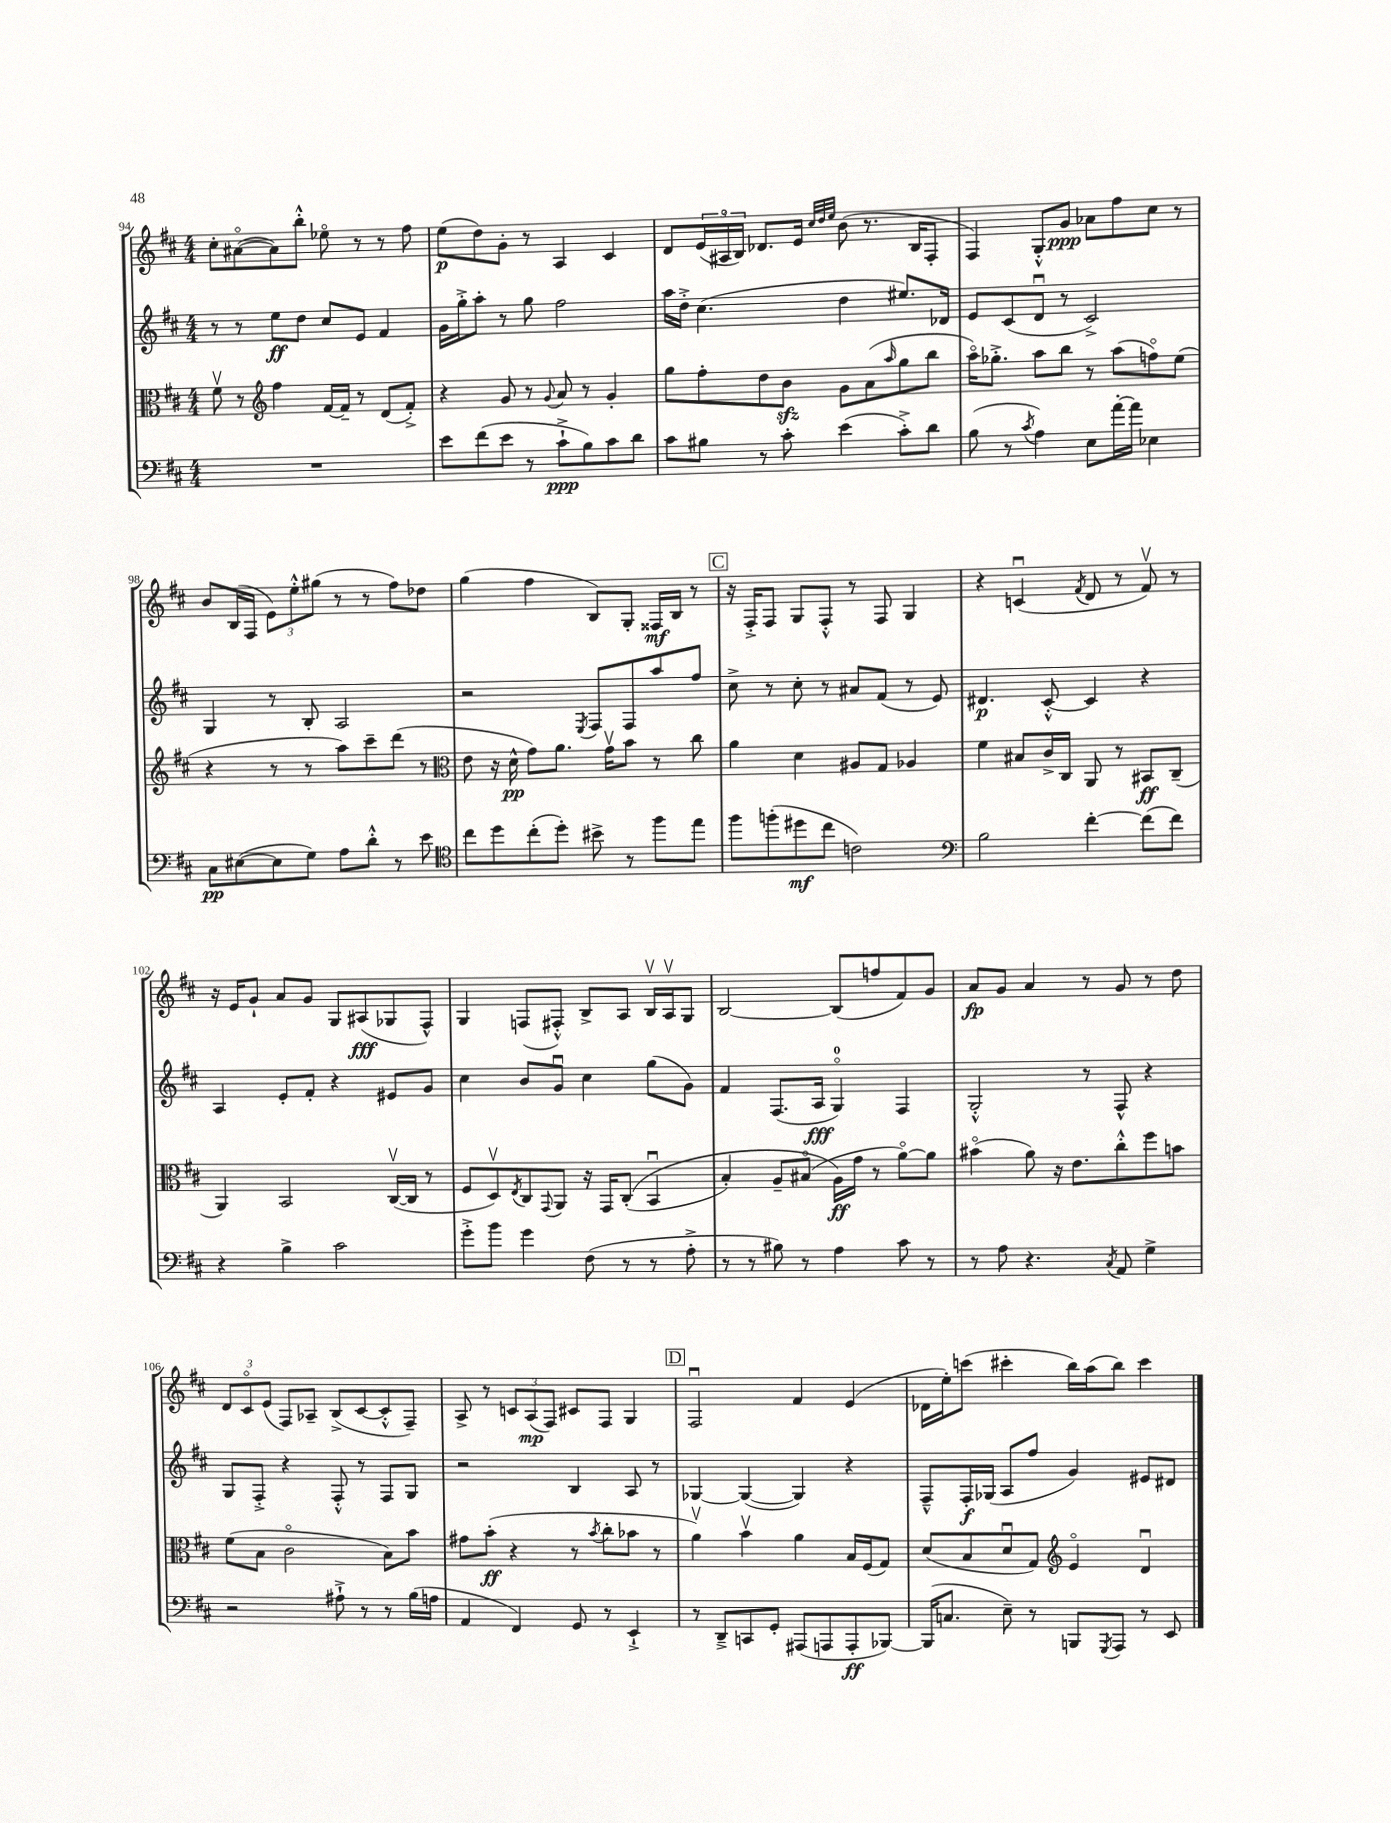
<<
\new StaffGroup <<
\new Staff = "s0" {
    \clef treble \key d \major \numericTimeSignature \time 4/4
    cis''8-. ais'8~\flageolet( ais'8) b''8-.-^ ees''8\flageolet r8 r8 fis''8 |
    e''8\p( d''8) g'8-. r8 a4 cis'4 |
    d'8 \tuplet 3/2 { e'16( ais16\flageolet b16) } des'8. e'16 \grace { cis''32 d''32 e''32 } b'8( r8. b16 fis8-. |
    fis4) g8-.-^ g'8\ppp aes'8 fis''8 cis''8 r8 |
    b'8 b16( fis16 \tuplet 3/2 { e'8) e''8-.-^ gis''8( } r8 r8 fis''8) des''8 |
    g''4( fis''4 b8) g8-. fisis16\mf b16 r8 |
    \mark \markup { \box "C" } r16 fis16-.-> fis8 g8 fis8-.-^ r8 fis8 g4 |
    r4 c'4\downbow( \acciaccatura { fis'8 } d'8 r8 fis'8\upbow) r8 |
    r16 e'16 g'8-! a'8 g'8 g8 ais8\fff( ges8 fis8-^) |
    g4 f8( fis8-.-^) b8-> a8 b16\upbow a16\upbow g8 |
    b2~ b8( f''8 fis'8) g'8 |
    a'8\fp g'8 a'4 r8 g'8 r8 d''8 |
    \tuplet 3/2 { d'8 cis'8\flageolet e'8( } fis8) aes8-- b8->( cis'8~ cis'8-.-^ fis8--) |
    a8-> r8 \tuplet 3/2 { c'8 a8\mp( fis8) } cis'8 fis8 g4 |
    \mark \markup { \box "D" } fis2\downbow fis'4 e'4( |
    des'16 e''16-.) c'''8( cis'''4-. b''16) a''16( b''8) cis'''4 \bar "|." |
}
\new Staff = "s1" {
    \clef treble \key d \major \numericTimeSignature \time 4/4
    r8 r8 e''8\ff d''8 cis''8 e'8 fis'4 |
    g'16 g''16-.-> a''8-. r8 g''8 fis''2 |
    a''16 d''16-.-> cis''4.( d''4 eis''8.) des'16 |
    e'8 cis'8( d'8\downbow r8 cis'2->) |
    g4 r8 b8-. a2 |
    r2 \acciaccatura { e8 } fis8 fis8 a''8 fis''8 |
    \mark \markup { \box "C" } cis''8-> r8 cis''8-. r8 ais'8 fis'8( r8 e'8) |
    dis'4.\p cis'8~-.-^ cis'4 r4 |
    a4 e'8-. fis'8-. r4 eis'8 g'8 |
    cis''4 b'8 g'8\downbow cis''4 g''8( g'8) |
    fis'4 fis8.( a16\fff g4-0\flageolet) fis4 |
    g2-.-^ r8 fis8-^ r4 |
    g8 fis8-.-> r4 fis8-.-^ r8 fis8 g8 |
    r2 b4 a8 r8 |
    \mark \markup { \box "D" } ges4~ ges4~( ges4) r4 |
    fis8---^ fis16-.\f ges16( a8 fis''8 g'4) eis'8 dis'8 \bar "|." |
}
\new Staff = "s2" {
    \clef alto \key d \major \numericTimeSignature \time 4/4
    fis'8\upbow r8 \clef treble fis''4 fis'16~ fis'16-- r8 d'8( fis'8-.->) |
    r4 g'8 r8 \appoggiatura { g'8 } a'8 r8 g'4-. |
    g''8 fis''8-. d''8 b'8\sfz g'8 a'8( \grace { a''16 } g''8 b''8 |
    a''16\flageolet) ges''8.-.-> a''8 b''8 r8 a''8( f''8\flageolet) e''8( |
    r4 r8 r8 a''8) cis'''8-- d'''8( r8 |
    \clef alto e'8 r16 d'16-^\pp g'8) a'8. g'16\upbow b'8 r8 cis''8 |
    \mark \markup { \box "C" } a'4 d'4 ais8 g8 aes4 |
    fis'4 bis8 cis'16-> cis16 a,8 r8 bis,8\ff cis8--( |
    a,4) b,2 cis16~\upbow( cis16 r8 |
    fis8 d8\upbow) \acciaccatura { e8 } cis8 \appoggiatura { g,8 } a,8 r16 g,16 cis8-.(\( b,4\downbow |
    b4-.) a8-- bis8\flageolet( a16\ff\) g'16 r8 a'8~\flageolet) a'8 |
    bis'4\flageolet( a'8) r16 e'8. cis''8-.-^ fis''8 b'8 |
    fis'8( b8 cis'2\flageolet b8) b'8 |
    gis'8 b'8-.\ff( r4 r8 \acciaccatura { b'8 } cis''8-. bes'8 r8 |
    \mark \markup { \box "D" } a'4\upbow) b'4\upbow a'4 b16 fis16( g8) |
    d'8( b8 d'8\downbow g8) \clef treble e'4\flageolet d'4\downbow \bar "|." |
}
\new Staff = "s3" {
    \clef bass \key d \major \numericTimeSignature \time 4/4
    R1 |
    e'8 fis'8( e'8 r8 cis'8-!->\ppp b8) cis'8 d'8 |
    cis'8 bis8 r8 cis'8-. e'4( cis'8-.->) d'8 |
    b8( r8 \acciaccatura { cis'8 } a4) e8 a'16~-. a'16 ees4 |
    cis8\pp eis8~( eis8 g8) a8 d'8-.-^ r8 e'8 |
    \clef tenor cis''8 d''8 cis''8-.( d''8-.) bis'8-> r8 fis''8 e''8 |
    \mark \markup { \box "C" } fis''8 f''8-.( dis''8\mf cis''8 c'2) |
    \clef bass b2 fis'4~-. fis'8( fis'8) |
    r4 b4-> cis'2 |
    g'8-.-> b'8 g'4 fis8( r8 r8 a8-.-> |
    r8 r8 bis8) r8 a4 cis'8 r8 |
    r8 a8 r4. \acciaccatura { cis8 } a,8 g4-> |
    r2 ais8-!-> r8 r8 b16( a16 |
    a,4 fis,4) g,8 r8 e,4-!-> |
    \mark \markup { \box "D" } r8 d,8---> c,8 g,8-. ais,,8( a,,8 a,,8-.\ff bes,,8~) |
    bes,,16( c8. e8--) r8 b,,8 \acciaccatura { g,,8 } a,,8 r8 e,8 \bar "|." |
}
>>
>>
\layout { \context { \Score currentBarNumber = #94 } }
